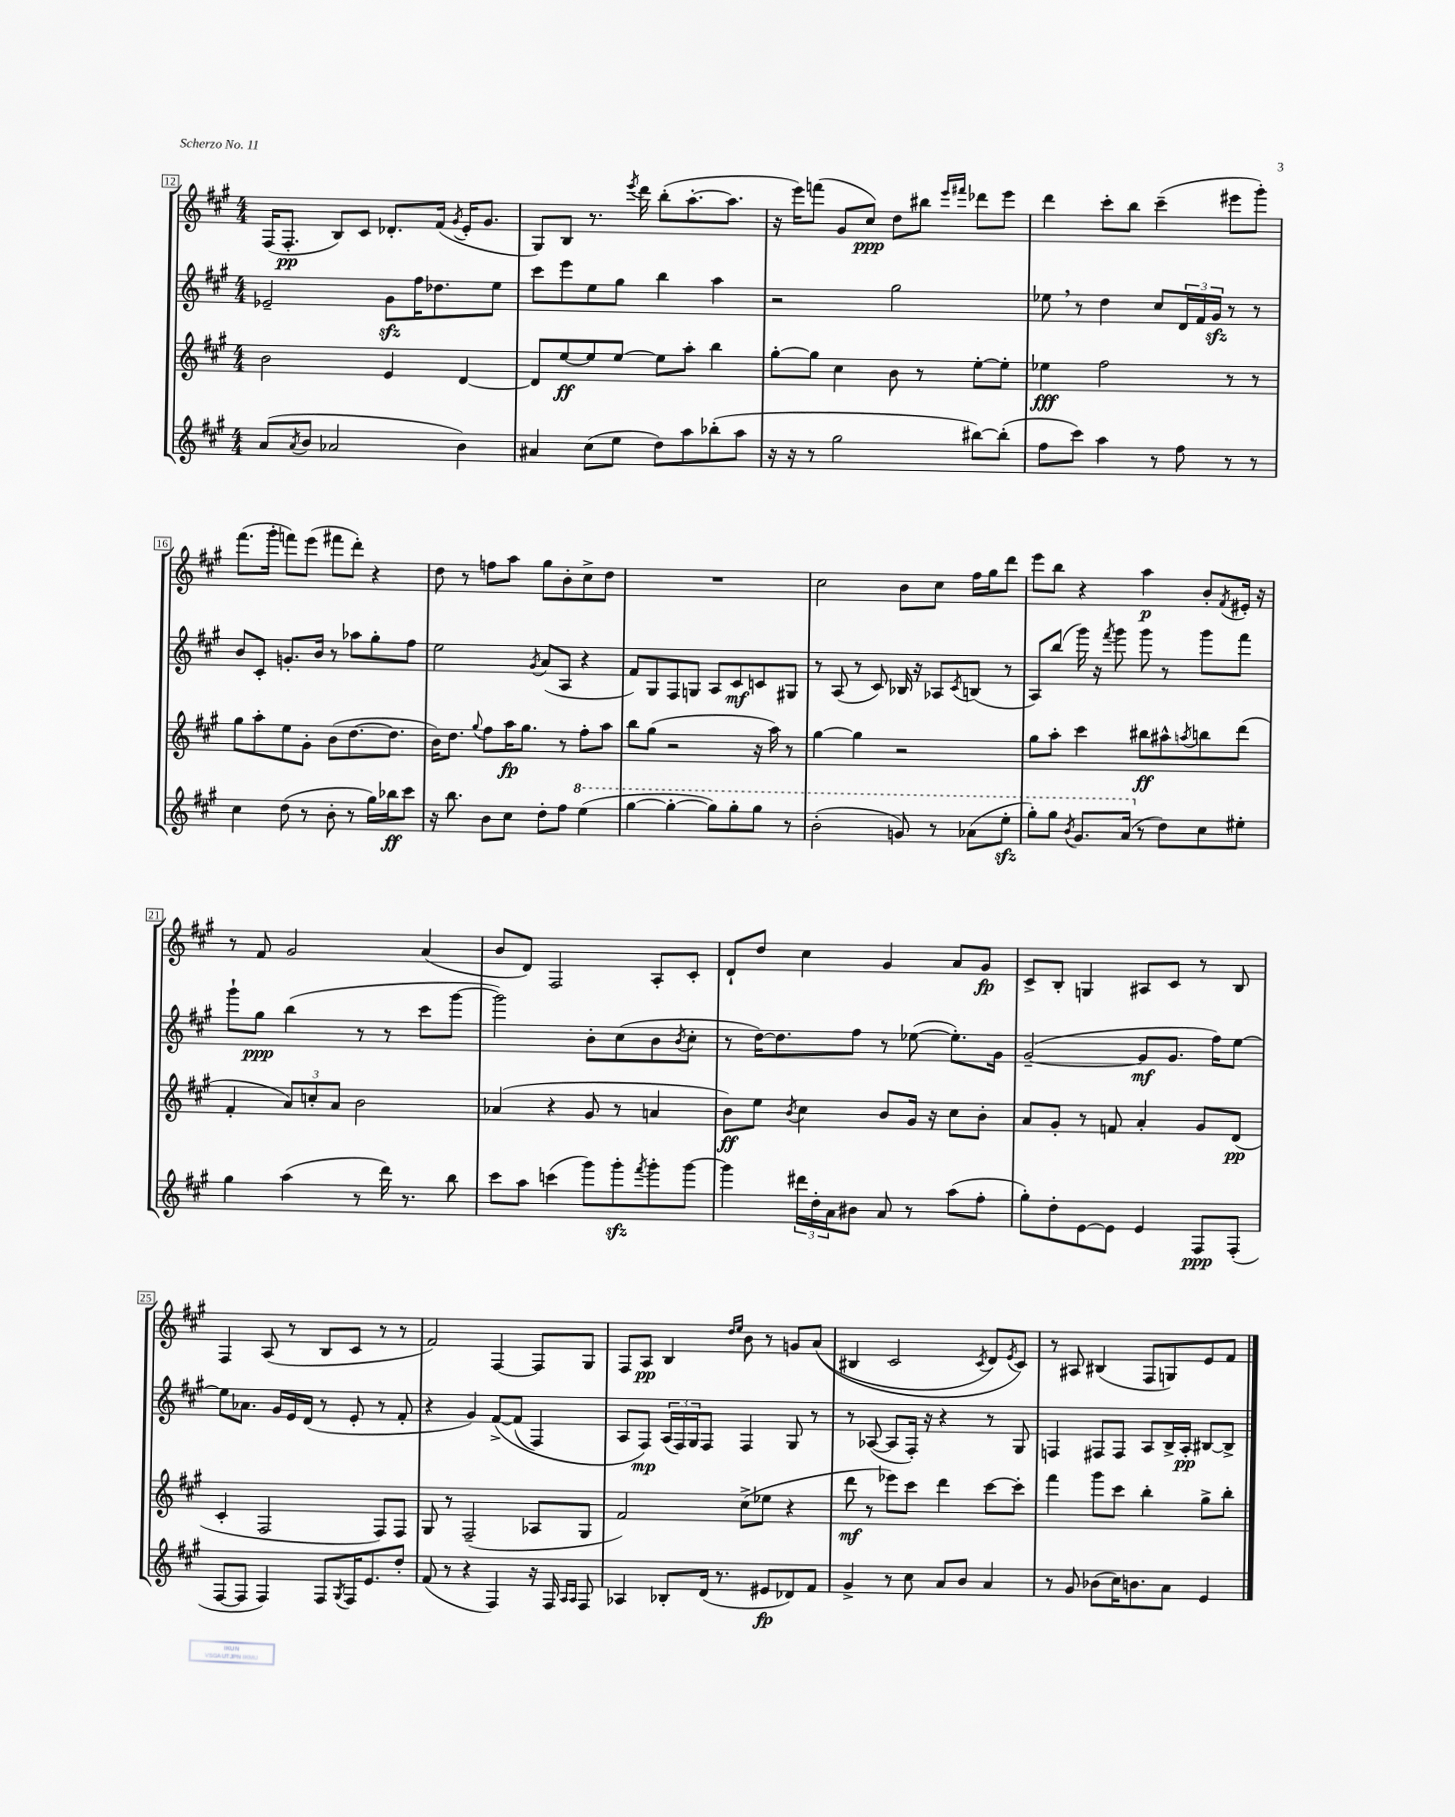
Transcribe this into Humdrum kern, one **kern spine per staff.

**kern	**dynam	**kern	**dynam	**kern	**dynam	**kern	**dynam
*part4	*part4	*part3	*part3	*part2	*part2	*part1	*part1
*staff4	*staff4	*staff3	*staff3	*staff2	*staff2	*staff1	*staff1
*clefG2	*	*clefG2	*	*clefG2	*	*clefG2	*
*k[f#c#g#]	*	*k[f#c#g#]	*	*k[f#c#g#]	*	*k[f#c#g#]	*
*M4/4	*	*M4/4	*	*M4/4	*	*M4/4	*
=12	=12	=12	=12	=12	=12	=12	=12
(8a/L	.	2b\	.	2e-X~/	.	(16F#/KL	.
.	.	.	.	.	.	8.F#'/J	pp
8qa/	.	.	.	.	.	.	.
8b/J	.	.	.	.	.	.	.
2a-X/	.	.	.	.	.	8B/L)	.
.	.	.	.	.	.	8c#/J	.
.	.	4e/	.	8g#zz\L	.	8.d-X'/L	.
.	.	.	.	16ff#\K	.	.	.
.	.	.	.	8.dd-X\	.	(16f#/Jk	.
.	.	.	.	.	.	8qg#/	.
4b\)	.	[4d/	.	.	.	16e'/KL	.
.	.	.	.	.	.	8.g#/J	.
.	.	.	.	8ee\J	.	.	.
=13	=13	=13	=13	=13	=13	=13	=13
4a#X/	.	8d/L]	.	8ccc#\L	.	8G#/L)	.
.	.	[8ee/	ff	8eee\	.	8B/J	.
(8cc#\L	.	8ee/]	.	8ee\	.	8.r	.
8ee\J	.	[8ee/J	.	8gg#\J	.	.	.
.	.	.	.	.	.	8qeee/	.
.	.	.	.	.	.	16ddd\	.
8dd\L)	.	8ee\L]	.	4bb\	.	(8bb'\L	.
8aa\	.	8aa'\J	.	.	.	[8.aa'\	.
(8bb-X'\	.	4bb\	.	4aa\	.	.	.
.	.	.	.	.	.	8.aa\J]	.
8aa\J	.	.	.	.	.	.	.
=14	=14	=14	=14	=14	=14	=14	=14
16r	.	[8gg#'\L	.	2r	.	16r	.
16r	.	.	.	.	.	16eee\KL)	.
8r	.	8gg#\J]	.	.	.	(8fffn\J	.
2gg#\	.	4cc#\	.	.	.	8g#/L	.
.	.	.	.	.	.	8cc#/J)	ppp
.	.	8b\	.	2gg#\	.	8dd\L	.
.	.	8r	.	.	.	8bb#X\J	.
.	.	.	.	.	.	16qqeee/LL	.
.	.	.	.	.	.	16qqfff#X/JJ	.
[8bb#X\L)	.	[8ee'\L	.	.	.	8ddd-X\L	.
(8bb#'\J]	.	8ee'\J]	.	.	.	8eee\J	.
=15	=15	=15	=15	=15	=15	=15	=15
8ff#\L	.	4ee-X\	fff	8ee-X,\	.	4ddd\	.
8ccc#\J)	.	.	.	8r	.	.	.
4aa\	.	2ff#\	.	4dd\	.	8ccc#'\L	.
.	.	.	.	.	.	8bb\J	.
8r	.	.	.	8cc#/L	.	(4ccc#~\	.
8ff#\	.	.	.	24d/L	.	.	.
.	.	.	.	24f#/	.	.	.
.	.	.	.	24g#zz/JJ	.	.	.
8r	.	8r	.	8r	.	8eee#X\L	.
8r	.	8r	.	8r	.	8ggg#'\J)	.
!!LO:LB:g=z
=16	=16	=16	=16	=16	=16	=16	=16
4cc#\	.	8gg#\L	.	8b/L	.	(8.fff#\L	.
.	.	8aa'\	.	8c#'/J	.	.	.
.	.	.	.	.	.	16ggg#'\Jk	.
(8dd\	.	8ee\	.	8.gn'/L	.	8fffn\L)	.
8r	.	8g#'\J	.	.	.	(8eee\J	.
.	.	.	.	16b/Jk	.	.	.
8b'\	.	(8b\L	.	8r	.	8fff#X\L	.
8r	.	[8.dd\	.	8aa-X\L	.	8ddd'\J)	.
16gg#\LL)	.	.	.	8gg#'\	.	4r	.
16bb-X\J	ff	8.dd\J]	.	.	.	.	.
8ccc#\J	.	.	.	8ff#\J	.	.	.
=17	=17	=17	=17	=17	=17	=17	=17
16r	.	16b\KL)	.	2ee\	.	8dd\	.
8.bb\	.	8.dd\J	.	.	.	.	.
.	.	.	.	.	.	8r	.
.	.	8qqgg#/	.	.	.	.	.
8b\L	.	8ff#\L	.	.	.	8ffn\L	.
8cc#\J	.	16aa\K	fp	.	.	8aa\J	.
.	.	8.gg#\J	.	.	.	.	.
.	.	.	.	8qg#/	.	.	.
8dd'\L	.	.	.	(8a/L	.	8gg#\L	.
8ff#\J	.	8r	.	8A/J	.	8b'\	.
*8va	*	*	*	*	*	*	*
(4eee\	.	8ff#'\L	.	4r	.	8cc#^\	.
.	.	8aa\J	.	.	.	8dd\J	.
=18	=18	=18	=18	=18	=18	=18	=18
[4ggg#\	.	8bb\L	.	8f#/L)	.	1r	.
.	.	(8gg#\J	.	8G#/	.	.	.
4ggg#'\_	.	2r	.	8F#/	.	.	.
.	.	.	.	8Gn/J	.	.	.
8ggg#\L])	.	.	.	8A/L	.	.	.
8ggg#'\	.	.	.	8c#/	mf	.	.
8ggg#\J	.	16r	.	8cn/	.	.	.
.	.	16aa\)	.	.	.	.	.
8r	.	8r	.	8G#X/J	.	.	.
=19	=19	=19	=19	=19	=19	=19	=19
(2bb'\	.	[4gg#\	.	8r	.	2cc#\	.
.	.	.	.	(8A/	.	.	.
.	.	4gg#\]	.	8r	.	.	.
.	.	.	.	8c#/)	.	.	.
8ggn/)	.	2r	.	16B-X/	.	8b\L	.
.	.	.	.	16r	.	.	.
8r	.	.	.	8A-X/L	.	8cc#\J	.
.	.	.	.	8qc#/	.	.	.
(8aa-X\L	.	.	.	(8Bn/J	.	16ff#\LL	.
.	.	.	.	.	.	16gg#\J	.
8eeezz'\J	.	.	.	8r	.	8ddd\J	.
=20	=20	=20	=20	=20	=20	=20	=20
8ggg#'\L)	.	8gg#\L	.	8A/L)	.	8eee\L	.
8ggg#\J	.	8aa'\J	.	(8bb/J	.	8bb\J	.
8qbb/	.	.	.	.	.	.	.
8.gg#/L	.	4ccc#\	.	16ggg#\)	.	4r	.
.	.	.	.	16r	.	.	.
.	.	.	.	8qfff#/	.	.	.
.	.	.	.	8ggg#\	.	.	.
(16aa/Jk	.	.	.	.	.	.	.
*X8va	*	*	*	*	*	*	*
8r	.	8bb#X\L	ff	8ggg#\	.	4aa\	p
8dd\L)	.	8aa#X^^\	.	8r	.	.	.
.	.	8qaan/	.	.	.	.	.
8cc#\	.	8bbn\	.	8ggg#\L	.	8b'/L	.
.	.	.	.	.	.	8qf#/	.
8ee#X'\J	.	(8ddd\J	.	8fff#\J	.	16e#X'/Jk	.
.	.	.	.	.	.	16r	.
!!LO:LB:g=z
=21	=21	=21	=21	=21	=21	=21	=21
4gg#\	.	4f#'/	.	8ggg#`\L	.	8r	.
.	.	.	.	8gg#\J	ppp	8f#/	.
(4aa\	.	12a/L)	.	(4bb\	.	2g#/	.
.	.	12ccn'/	.	.	.	.	.
.	.	12a/J	.	.	.	.	.
8r	.	2b\	.	8r	.	.	.
16ddd\)	.	.	.	8r	.	.	.
8.r	.	.	.	.	.	.	.
.	.	.	.	8ccc#\L	.	(4a/	.
8bb\	.	.	.	[8ggg#\J	.	.	.
=22	=22	=22	=22	=22	=22	=22	=22
8ccc#\L	.	(4a-X/	.	2ggg#\])	.	8b/L	.
8aa\J	.	.	.	.	.	8d/J)	.
(4cccn\	.	4r	.	.	.	2F#/	.
8ggg#\L)	.	8g#/	.	8b'\L	.	.	.
8ggg#zz'\	.	8r	.	(8cc#\	.	.	.
8qfff#/	.	.	.	.	.	.	.
8ggg#'\	.	4an/	.	8b\	.	8A'/L	.
.	.	.	.	8qb/	.	.	.
[8ggg#\J	.	.	.	8cc#'\J	.	8c#'/J	.
=23	=23	=23	=23	=23	=23	=23	=23
4ggg#\]	.	8b\L)	ff	8r	.	8d`/L	.
.	.	8ee\J	.	[16dd\KL)	.	8dd/J	.
.	.	.	.	8.dd\]	.	.	.
.	.	8qb/	.	.	.	.	.
24ddd#X\LL	.	4cc#\	.	.	.	4cc#\	.
24dd'\	.	.	.	.	.	.	.
24a\J	.	.	.	.	.	.	.
8b#X\J	.	.	.	8ff#\J	.	.	.
8a/	.	8b/L	.	8r	.	4g#/	.
8r	.	16g#/Jk	.	([8ee-X\	.	.	.
.	.	16r	.	.	.	.	.
(8aa\L	.	8cc#\L	.	8.ee-'\L])	.	8a/L	.
8ff#'\J	.	8b'\J	.	.	.	8g#/J	fp
.	.	.	.	16g#\Jk	.	.	.
=24	=24	=24	=24	=24	=24	=24	=24
8gg#'\L)	.	8a/L	.	([2g#~/	.	8c#^/L	.
8dd'\	.	8g#'/J	.	.	.	8B'/J	.
[8e\	.	8r	.	.	.	4Gn/	.
8e\J]	.	8fn/	.	.	.	.	.
4e/	.	4a'/	.	8g#/L]	mf	8A#X/L	.
.	.	.	.	8.g#/J	.	8c#/J	.
8F#/L	ppp	8g#/L	.	.	.	8r	.
.	.	.	.	16ff#\KL)	.	.	.
(8F#'/J	.	(8d/J	pp	[8ee\J	.	8B/	.
!!LO:LB:g=z
=25	=25	=25	=25	=25	=25	=25	=25
[8F#/L	.	4c#'/	.	8ee\L]	.	4F#/	.
8F#/J]	.	.	.	8.a-X\J	.	.	.
4F#/)	.	2F#/	.	.	.	(8A/	.
.	.	.	.	16g#/LL	.	.	.
.	.	.	.	16e/	.	8r	.
.	.	.	.	(16d/JJ	.	.	.
8F#/L	.	.	.	8r	.	8B/L	.
8qG#/	.	.	.	.	.	.	.
16F#/K	.	.	.	8e'/	.	8c#/J	.
8.e/	.	.	.	.	.	.	.
.	.	8F#/L)	.	8r	.	8r	.
8dd'/J	.	8F#/J	.	8f#'/	.	8r	.
=26	=26	=26	=26	=26	=26	=26	=26
(8f#/	.	8G#/	.	4r	.	2f#/)	.
8r	.	8r	.	.	.	.	.
4r	.	(2F#~/	.	4g#/)	.	.	.
4F#/)	.	.	.	([8f#^/L	.	[4F#/	.
.	.	.	.	(8f#/J]	.	.	.
16r	.	8A-X/L	.	4F#/)	.	8F#/L]	.
16F#/	.	.	.	.	.	.	.
16qqA/LL	.	.	.	.	.	.	.
16qqA/JJ	.	.	.	.	.	.	.
8F#/	.	8G#/J	.	.	.	8G#/J	.
=27	=27	=27	=27	=27	=27	=27	=27
4A-X/	.	2f#/)	.	8A/L	.	8F#/L	.
.	.	.	.	8F#/J)	mp	8A/J	pp
8B-X'/L	.	.	.	(24A/LL	.	4B/	.
.	.	.	.	24F#/)	.	.	.
.	.	.	.	24G#/J	.	.	.
(16d/Jk	.	.	.	8F#/J	.	.	.
8.r	.	.	.	.	.	.	.
.	.	.	.	.	.	16qqdd/LL	.
.	.	.	.	.	.	16qqee/JJ	.
.	.	(8cc#^\L	.	4F#/	.	8b\	.
8e#X/L	fp	8ee-X\J	.	.	.	8r	.
8d-X/)	.	4r	.	8G#/	.	8gn/L	.
8f#/J	.	.	.	8r	.	((8a/J	.
=28	=28	=28	=28	=28	=28	=28	=28
4g#^/	.	8ddd\	mf	8r	.	4B#X/	.
.	.	8r	.	([8A-X/	.	.	.
8r	.	8eee-X\L)	.	8A-/L]	.	2c#/	.
8cc#\	.	8ccc#\J	.	16F#'/Jk)	.	.	.
.	.	.	.	16r	.	.	.
8a/L	.	4ddd\	.	4r	.	.	.
8b/J	.	.	.	.	.	.	.
.	.	.	.	.	.	8qc#/	.
4a/	.	[8ccc#\L	.	8r	.	8d/L)	.
.	.	.	.	.	.	8qe/	.
.	.	8ccc#'\J]	.	8G#/	.	8c#/J)	.
=29	=29	=29	=29	=29	=29	=29	=29
8r	.	4fff#\	.	4Fn/	.	8r	.
8g#/	.	.	.	.	.	8A#X/	.
(8b-X\L	.	8ggg#\L	.	8F#X/L	.	(4B#X/	.
16cc#\K)	.	8ccc#\J	.	8F#/J	.	.	.
8.bn\	.	.	.	.	.	.	.
.	.	4bb'\	.	8A/L	.	8F#/L	.
8a\J	.	.	.	16B^/L	.	8Gn/)	.
.	.	.	.	16A'/JJ	pp	.	.
4e/	.	8gg#^\L	.	[8B#X/L	.	8e/	.
.	.	8bb'\J	.	8B#^/J]	.	8f#/J	.
==	==	==	==	==	==	==	==
*-	*-	*-	*-	*-	*-	*-	*-
